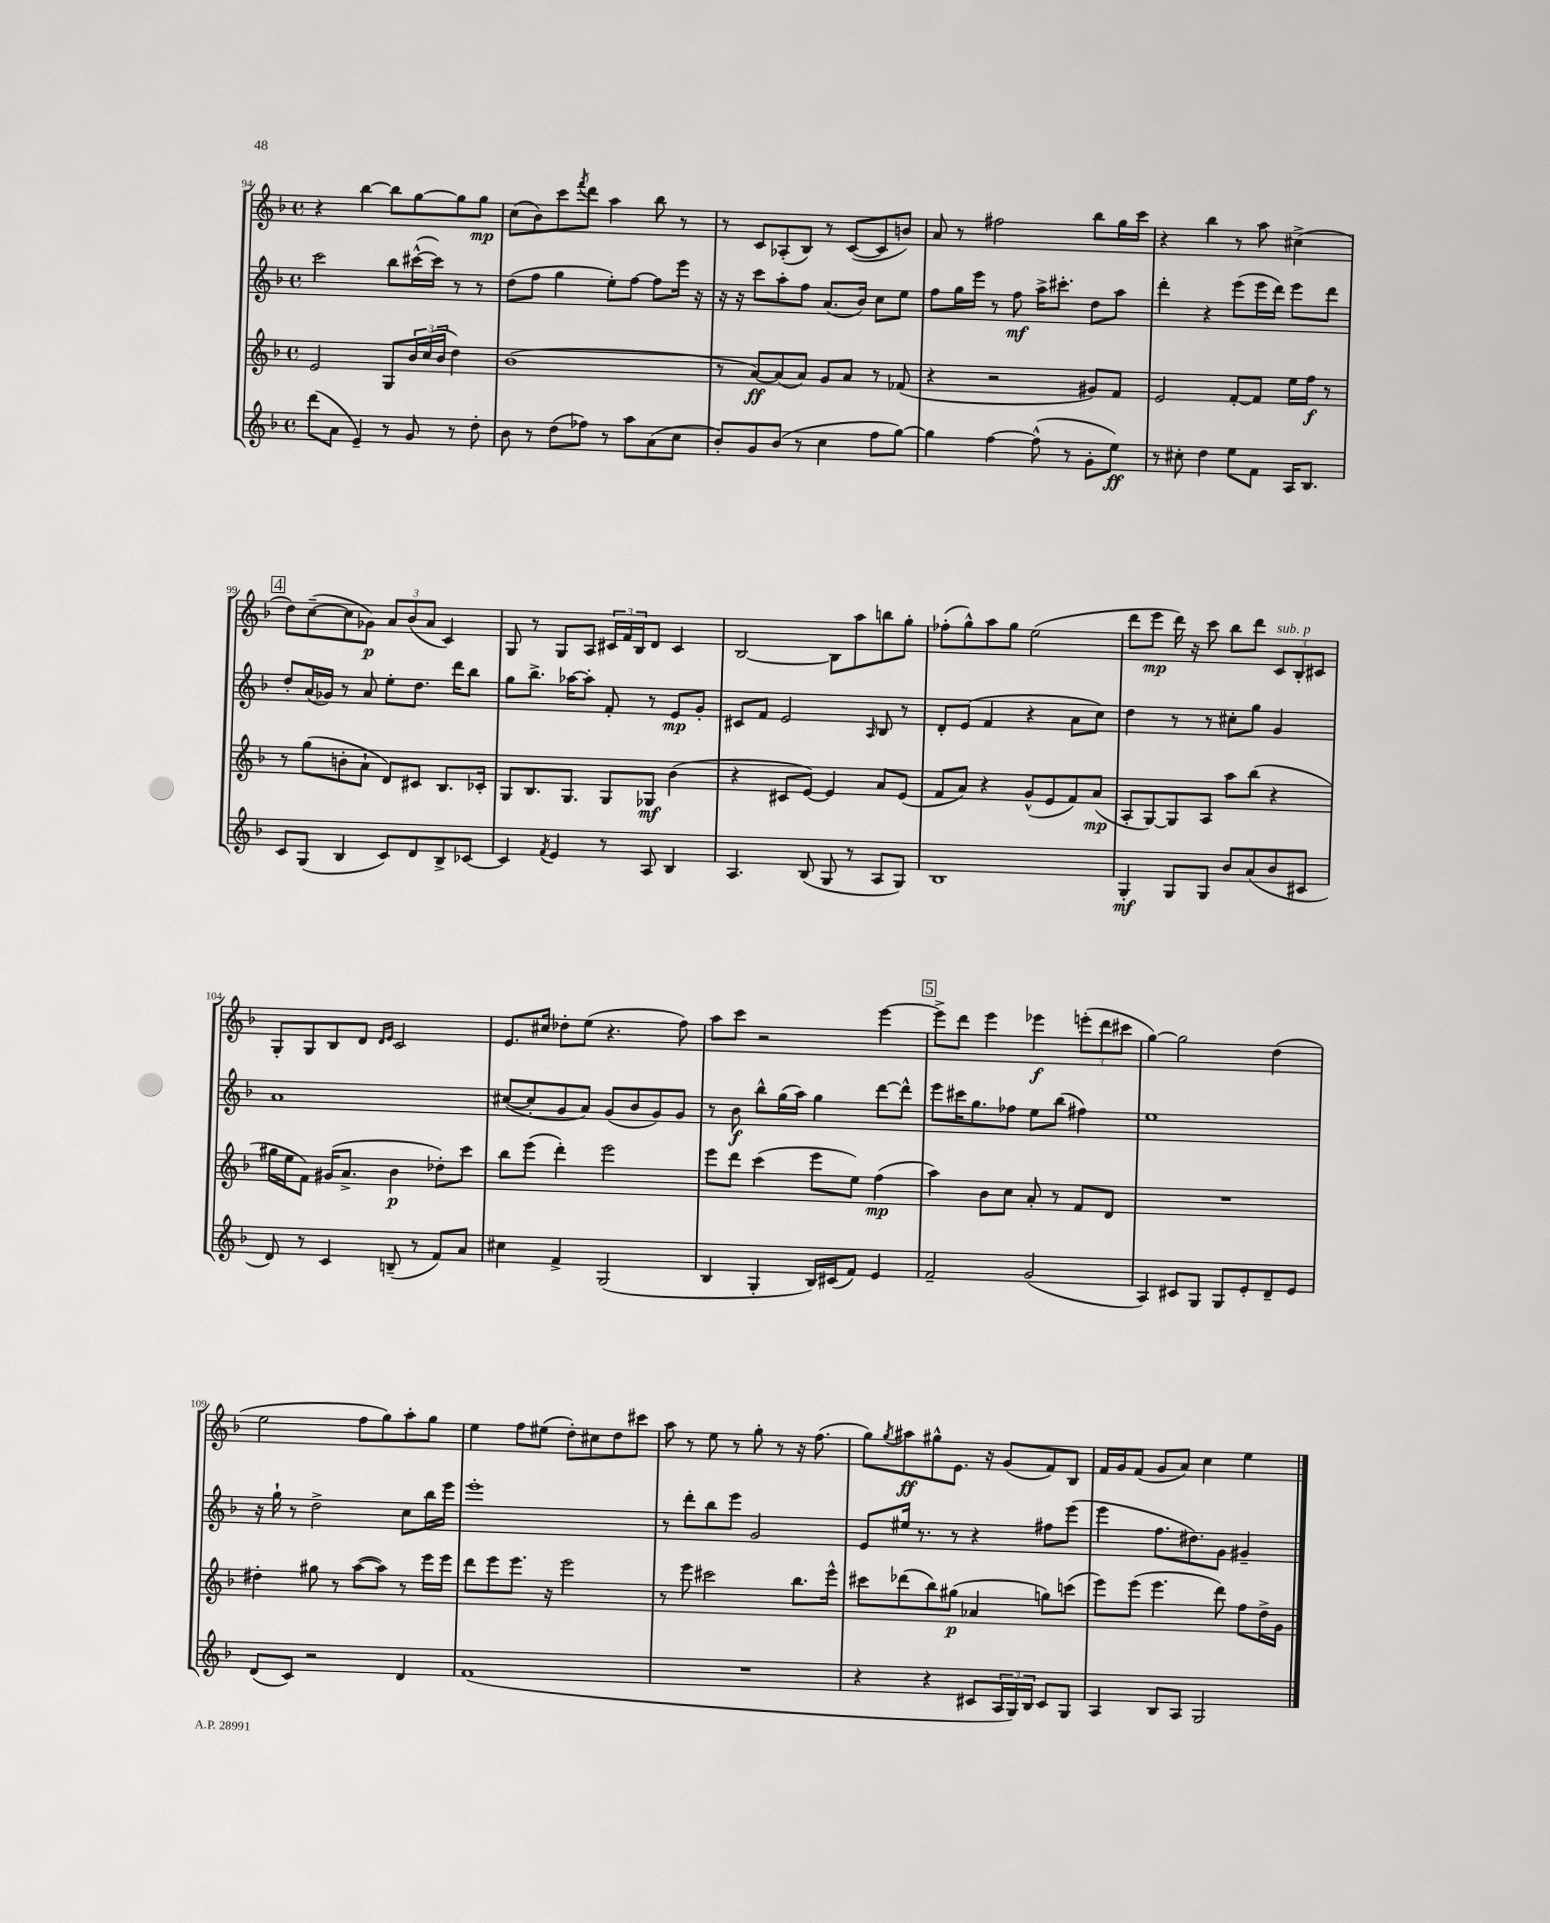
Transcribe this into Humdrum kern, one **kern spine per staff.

**kern	**kern	**kern	**kern
*staff4	*staff3	*staff2	*staff1
*clefG2	*clefG2	*clefG2	*clefG2
*k[b-]	*k[b-]	*k[b-]	*k[b-]
*M4/4	*M4/4	*M4/4	*M4/4
*met(c)	*met(c)	*met(c)	*met(c)
(8ddd	2e	2ccc	4r
8a	.	.	.
4e~)	.	.	[4bb-
8r	8G	8bb-	8bb-]
8g	24b-	([16ccc#^^	[8gg
.	(24cc	.	.
.	.	16ccc#])	.
.	24b-	.	.
8r	4dd)	8r	8gg]
8dd'	.	8r	8gg
=	=	=	=
8b-	(1b-	(8dd	(8cc
8r	.	8ff	8b-)
(8dd	.	4gg	8ccc
.	.	.	8qfff
8ff-)	.	.	8ddd
8r	.	8ee')	4aa
8aa	.	[8ff	.
(8a	.	8ff]	8bb-
8cc	.	16eee	8r
.	.	16r	.
=	=	=	=
8b-')	8r	16r	8r
.	.	16r	.
8g	[8a)	8ccc	8c
(8b-	(8a]	8aa'	(8A-'
8r	8a)	8ff	8B-)
4cc	8g	(8.a	8r
.	8a	.	([8c
.	.	16b-)	.
8ff	8r	8cc	8c]
[8gg)	(8f-	8ee	8b)
=	=	=	=
4gg]	4r	8ff	8a
.	.	16gg	8r
.	.	16eee	.
[4ff	2r	8r	2ff#
.	.	8ff	.
(8ff^^]	.	16aa^	.
.	.	8.ccc#'	.
8r	.	.	.
8g'	8g#)	8dd	8bb-
8ee)	8f	8aa	16gg
.	.	.	16ccc
=	=	=	=
8r	2e	4ddd'	4r
8cc#'	.	.	.
4dd	.	4r	4bb-
8ee	[8f'	(8eee	8r
8f	8f]	16eee	8aa
.	.	16ddd)	.
16A	16ee	8eee	(4cc#^
8.B-	16ff	.	.
.	8r	8ddd	.
=	=	=	=
8c	8r	8dd'	8dd)
(8G	(8gg	(16a	([8cc~
.	.	16g-)	.
4B-	8b'	8r	8cc]
.	8a`	8a	8g-)
8c)	8d)	8ee'	12a
.	.	.	(12b-
8d	8c#	8.dd	.
.	.	.	12a
8B-^	8.B-	.	4c)
.	.	16ddd	.
[8c-	.	8bb-	.
.	16c-'	.	.
=	=	=	=
4c-]	8G	8gg	8G
.	8.B-	8.bb-^	8r
8qf	.	.	.
4e	.	.	8G
.	8.G	[16aa-	.
.	.	8aa-']	8A
8r	8G	8f'	24c#
.	.	.	24f
.	.	.	24B-
8A	8G-	8r	8d
4B-	(4b-	8e	4c#
.	.	8g'	.
=	=	=	=
4.A	4r	8c#	[2B-
.	.	8f	.
.	8c#	2e	.
(8B-	[8e)	.	.
8G	4e]	.	8B-]
8r	.	.	8aa
.	.	16qqA	.
8A	8a	8B-	8bb
8G)	(8e	8r	8gg'
=	=	=	=
1B-	8f	8d'	(8ff-'
.	8a)	(8e	8gg^^)
.	4r	4f	8aa
.	.	.	8gg
.	(8g^^	4r	(2ee
.	8e	.	.
.	8f)	8a	.
.	(8a	8cc)	.
=	=	=	=
4G'	8A'	4dd	8ddd
.	[8G)	.	8eee
8G	8G]	8r	16ddd)
.	.	.	16r
8G	8A	8r	8ccc
8b-	8aa	8cc#'	8bb-
(8a	(8bb-	8gg	8ddd
8b-	4r	4g	12c
.	.	.	12B-'
8c#	.	.	.
.	.	.	12c#
=	=	=	=
8d)	16gg#	1a	8G'
.	16ee	.	.
8r	8f)	.	8G
4c	(16g#	.	8B-
.	8.a^	.	.
.	.	.	8d
.	.	.	16qqd
.	.	.	16qqe
(8B~	4b-	.	2c
8r	.	.	.
8f)	8dd-')	.	.
8a	8ccc	.	.
=	=	=	=
4cc#	8bb-	([8cc#	8.e
.	(8eee	8cc#']	.
.	.	.	16cc#
4f^	4ddd')	8g	8dd-'
.	.	8a)	(8ee
(2G	2eee	(8g	4.r
.	.	8b-	.
.	.	8g)	.
.	.	8g	8ff)
=	=	=	=
4B-	8eee	8r	8aa
.	8ddd	8b-	8ccc
4G'	(4ccc	8bb-^^	2r
.	.	(16gg	.
.	.	16aa)	.
16B-)	8eee	4gg	.
(16c#	.	.	.
8f)	8ee)	.	.
4e	(4ff	[8ddd	[4eee
.	.	8ddd^^]	.
=	=	=	=
2f~	4aa)	8eee	8eee^]
.	.	16ccc#	8ddd
.	.	8.gg	.
.	8b-	.	4eee
.	8cc	8ff-	.
(2g	8a'	8ee	4eee-
.	8r	(8bb-	.
.	8f	4ff#)	(12eee'
.	.	.	12ddd
.	8d	.	.
.	.	.	12ccc#
=	=	=	=
4A)	1r	1ee	[4gg)
8c#	.	.	2gg]
8G	.	.	.
8G	.	.	.
8e'	.	.	.
8d~	.	.	(4dd
8e	.	.	.
=	=	=	=
(8d	4dd#'	16r	2ee
.	.	16gg`	.
8c)	.	8r	.
2r	8gg#	2dd^	.
.	8r	.	.
.	([8aa	.	8ff
.	8aa])	.	8gg)
4d	8r	8cc	8aa'
.	16eee	16bb-	8gg
.	16eee	16eee	.
=	=	=	=
(1f	8ddd	1eee'	4ee
.	8eee	.	.
.	8.eee	.	8ff
.	.	.	(8ee#
.	16r	.	.
.	2eee	.	8dd')
.	.	.	8cc#
.	.	.	8dd
.	.	.	8ccc#
=	=	=	=
1r	8r	8r	8aa
.	8eee	8ddd'	8r
.	2ccc#	8bb-	8ee
.	.	8eee	8r
.	.	2g	8gg'
.	.	.	8r
.	8.bb-	.	16r
.	.	.	(8.ff
.	16eee^^	.	.
=	=	=	=
4r	8ccc#	8e	8gg)
.	.	.	8qgg
.	(8ddd-	16ee#	8aa#
.	.	8.r	.
4r	8bb-)	.	8gg#^^
.	(8gg#	8r	8.e
8c#	4a-	4r	.
.	.	.	16r
24A	.	.	(8g
24G)	.	.	.
24B-	.	.	.
8c#	8gg)	8ff#	8f)
8G	(8ccc	(8eee	8B-
=	=	=	=
4A	8eee)	4eee	16f
.	.	.	16g
.	(8eee	.	(8f
8B-	4.eee	8.ff	8g
8A	.	.	8a)
.	.	8.dd#)	.
2G	.	.	4cc
.	8ddd)	8g	.
.	8ff	4g#~	4ee
.	16dd^	.	.
.	16g	.	.
==	==	==	==
*-	*-	*-	*-
